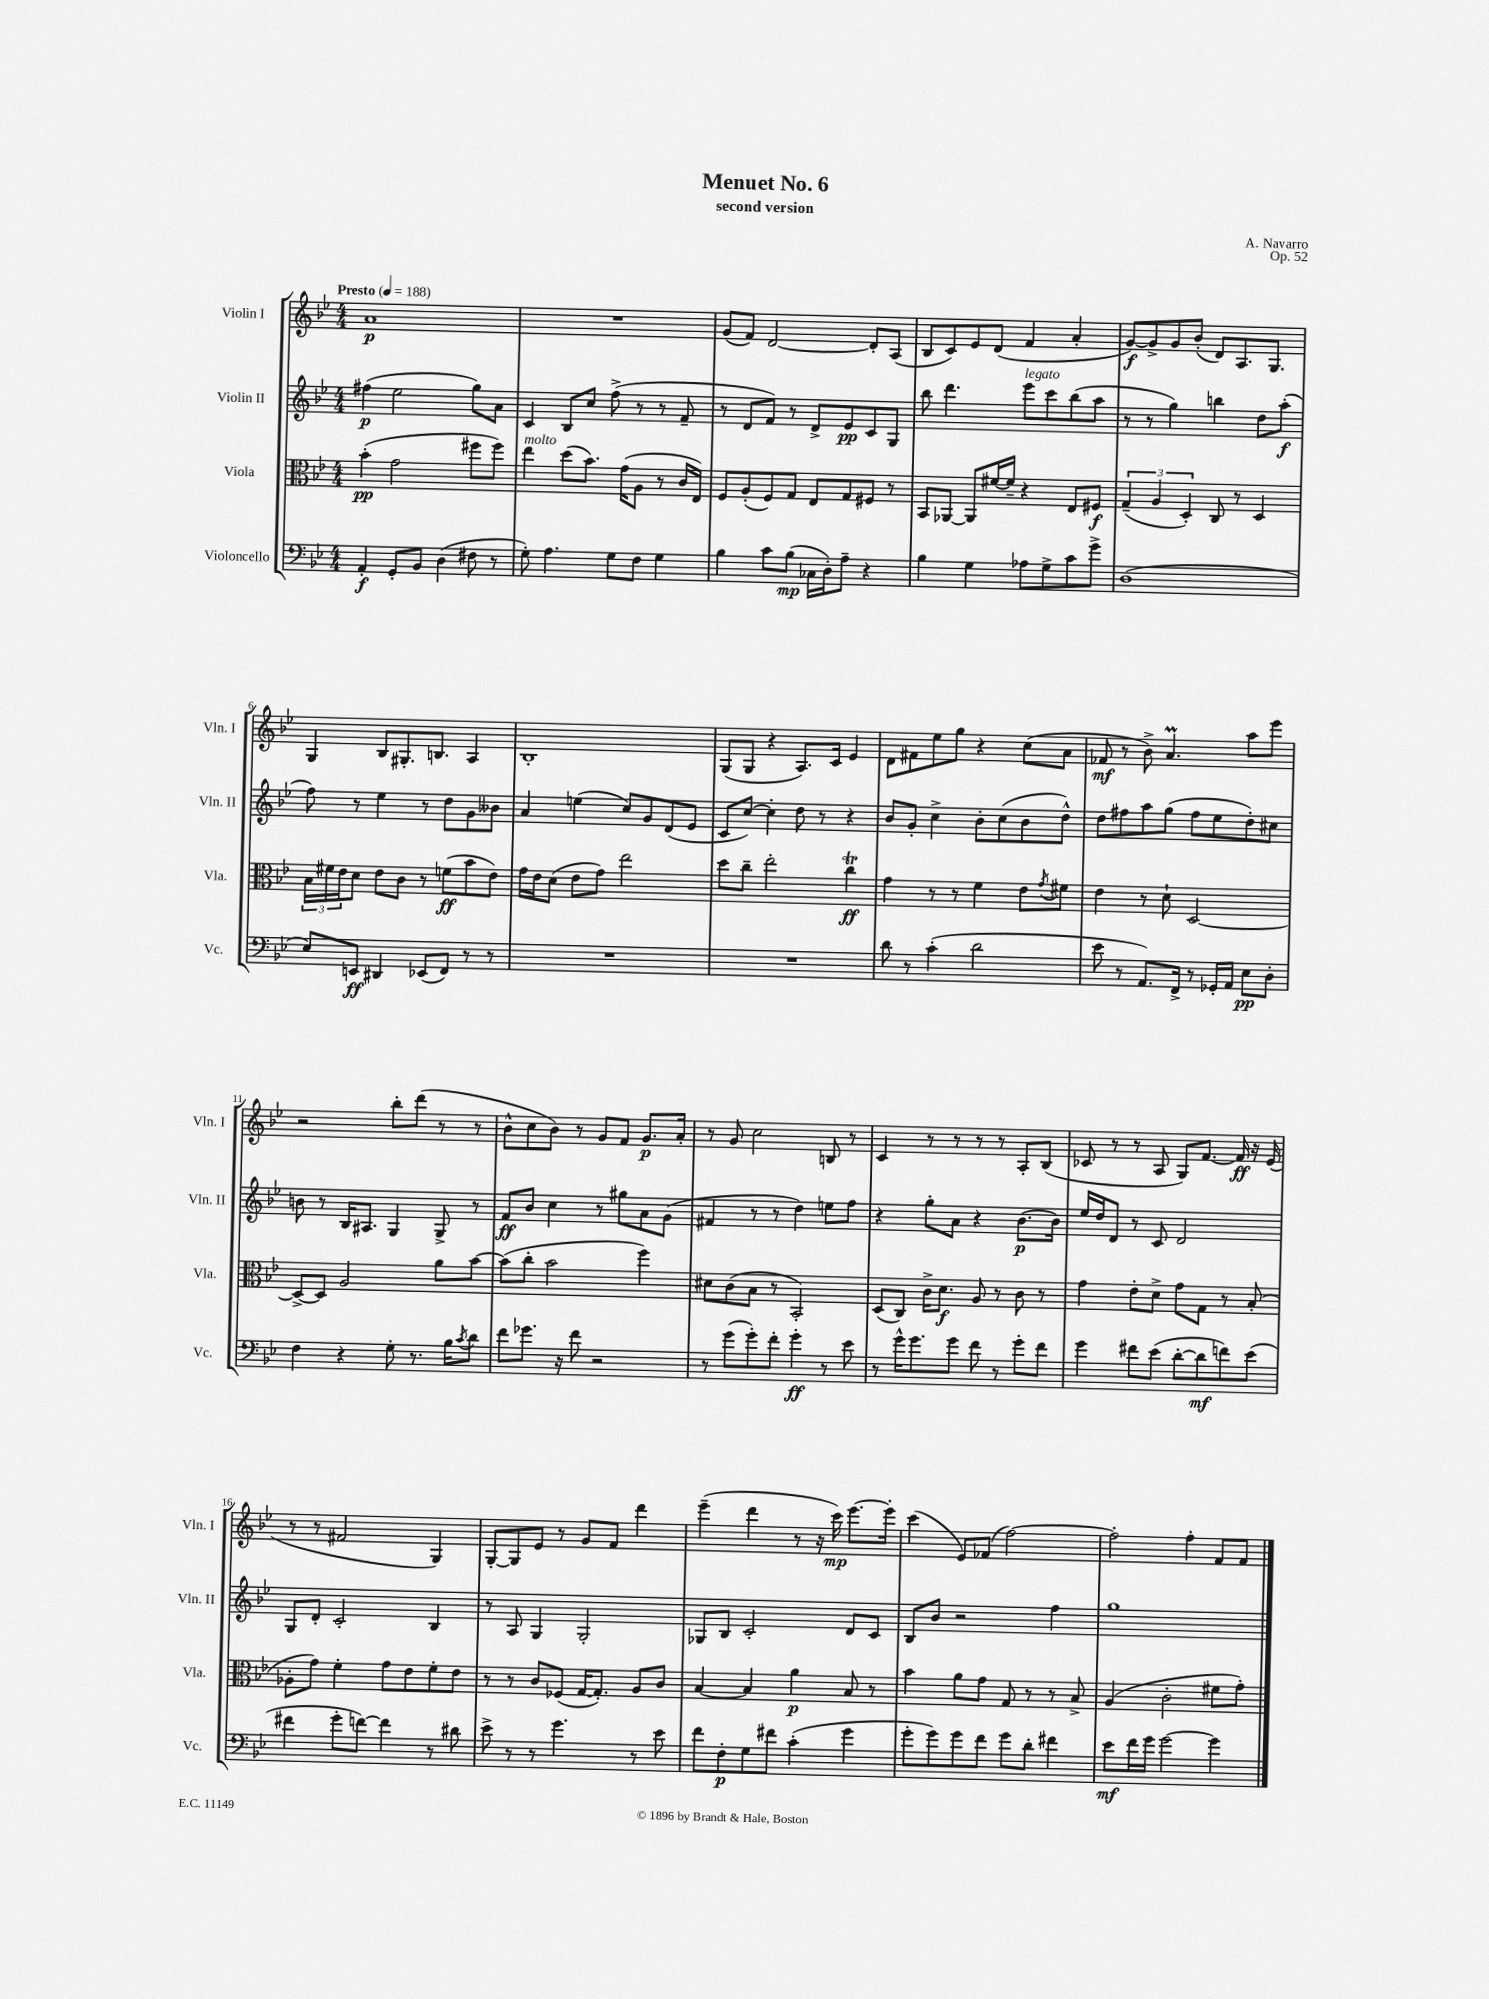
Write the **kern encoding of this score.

**kern	**dynam	**kern	**dynam	**kern	**dynam	**kern	**dynam
*part4	*part4	*part3	*part3	*part2	*part2	*part1	*part1
*staff4	*staff4	*staff3	*staff3	*staff2	*staff2	*staff1	*staff1
*I"Violoncello	*	*I"Viola	*	*I"Violin II	*	*I"Violin I	*
*I'Vc.	*	*I'Vla.	*	*I'Vln. II	*	*I'Vln. I	*
*clefF4	*	*clefC3	*	*clefG2	*	*clefG2	*
*k[b-e-]	*	*k[b-e-]	*	*k[b-e-]	*	*k[b-e-]	*
*M4/4	*	*M4/4	*	*M4/4	*	*M4/4	*
*MM188	*	*MM188	*	*MM188	*	*MM188	*
=1	=1	=1	=1	=1	=1	=1	=1
!	!	!	!	!	!	!LO:TX:a:B:t=Presto	!
4AA'/	f	(4b-'\	pp	(4ff#X\	p	1a	p
8GG'/L	.	2g\	.	2ee-\	.	.	.
8BB-/J	.	.	.	.	.	.	.
(4D\	.	.	.	.	.	.	.
8F#X\	.	8ff#X\L	.	8gg\L)	.	.	.
8r	.	8ff#\J)	.	8a\J	.	.	.
=2	=2	=2	=2	=2	=2	=2	=2
!	!	!LO:TX:a:i:t=molto	!	!	!	!	!
8G'\)	.	4ee-\	.	4c/	.	1r	.
4.A\	.	.	.	.	.	.	.
.	.	(8dd\L	.	8B-/L	.	.	.
.	.	8.b-\J)	.	8cc/J	.	.	.
8G\L	.	.	.	(8ff^\	.	.	.
.	.	(16g\KL	.	.	.	.	.
8F\J	.	8A\J	.	8r	.	.	.
4G\	.	8r	.	8r	.	.	.
.	.	16c/LL	.	8f~/	.	.	.
.	.	16E-/JJ)	.	.	.	.	.
=3	=3	=3	=3	=3	=3	=3	=3
4B-\	.	8F/L	.	8r	.	(8g/L	.
.	.	(8A'/	.	8d/L	.	8f/J)	.
8c\L	.	8F/)	.	8f/J)	.	[2d/	.
(8B-\J	mp	8G/J	.	8r	.	.	.
16C-X\LL	.	8E-/L	.	8d^/L	.	.	.
16D'\J)	.	.	.	.	.	.	.
8A~\J	.	8G/	.	8e-/	pp	.	.
4r	.	8F#X/J	.	8c/	.	8d'/L]	.
.	.	8r	.	8G/J	.	(8A/J	.
=4	=4	=4	=4	=4	=4	=4	=4
4B-\	.	8BB-/L	.	8bb-\	.	8B-/L	.
.	.	[8AA-X/J	.	4.ddd\	.	8c/)	.
4G\	.	8AA-/L]	.	.	.	8e-/	.
.	.	[16f#X/L	.	.	.	(8d/J	.
.	.	16f#~/JJ]	.	.	.	.	.
!	!	!	!	!LO:TX:a:i:t=legato	!	!	!
8A-X\L	.	4r	.	8eee-\L	.	4f/	.
8G^\	.	.	.	8ccc\	.	.	.
8c\	.	8E-/L	.	(8bb-\	.	4a'/	.
8g^\J	.	8F#X/J	f	8aa\J	.	.	.
=5	=5	=5	=5	=5	=5	=5	=5
(1D	.	(6G~/	.	8r	.	[8g/L)	f
.	.	.	.	8r	.	8g^/]	.
.	.	6A/	.	.	.	.	.
.	.	.	.	4gg\)	.	8g/	.
.	.	6D'/)	.	.	.	.	.
.	.	.	.	.	.	(8b-'/J	.
.	.	8C/	.	4bbn\	.	8d/L)	.
.	.	8r	.	.	.	8.A/	.
.	.	4D/	.	8dd\L	.	.	.
.	.	.	.	.	.	8.G/J	.
.	.	.	.	(8aa'\J	f	.	.
!!LO:LB:g=z
=6	=6	=6	=6	=6	=6	=6	=6
8E-/L)	.	24B-\LL	.	8ff\)	.	4G/	.
.	.	24f#X\	.	.	.	.	.
.	.	24e-\J	.	.	.	.	.
8EEn/J	ff	8d\J	.	8r	.	.	.
4DD#X/	.	8e-\L	.	4ee-\	.	8B-/L	.
.	.	8c\J	.	.	.	8.G#X'/	.
(8EE-X/L	.	8r	.	8r	.	.	.
.	.	.	.	.	.	8.Bn/J	.
8FF/J)	.	(8fn\L	ff	8dd\L	.	.	.
8r	.	8b-\	.	8g\	.	4A/	.
8r	.	8e-\J)	.	8b--X\J	.	.	.
=7	=7	=7	=7	=7	=7	=7	=7
1r	.	16g\LL	.	4a/	.	1B-'	.
.	.	16e-\J	.	.	.	.	.
.	.	(8d\J	.	.	.	.	.
.	.	8e-\L	.	(4een\	.	.	.
.	.	8g\J)	.	.	.	.	.
.	.	2ee-\	.	8cc/L)	.	.	.
.	.	.	.	8g/	.	.	.
.	.	.	.	(8d/	.	.	.
.	.	.	.	8e-/J	.	.	.
=8	=8	=8	=8	=8	=8	=8	=8
1r	.	8dd\L	.	8c/L	.	(8G/L	.
.	.	8cc~\J	.	[8cc/J)	.	8G/J	.
.	.	2ee-'\	.	4cc'\]	.	4r	.
.	.	.	.	8dd\	.	8.A/L)	.
.	.	.	.	8r	.	.	.
.	.	.	.	.	.	16c/Jk	.
.	.	4ccT\	ff	4r	.	4e-/	.
=9	=9	=9	=9	=9	=9	=9	=9
8d\	.	4g\	.	8b-/L	.	8d\L	.
8r	.	.	.	8g'/J	.	8f#X\	.
(4c'\	.	8r	.	4cc^\	.	8ee-\	.
.	.	8r	.	.	.	8gg\J	.
2d\	.	4f\	.	8b-'\L	.	4r	.
.	.	.	.	(8cc\	.	.	.
.	.	8e-\L	.	8b-\	.	(8cc\L	.
.	.	8qg/	.	.	.	.	.
.	.	8f#X\J	.	8dd^^\J)	.	8a\J	.
=10	=10	=10	=10	=10	=10	=10	=10
8e-\	.	4e-\	.	8dd\L	.	8f-X/	mf
8r	.	.	.	8ff#X\	.	8r	.
8.AA/L)	.	8r	.	8aa\	.	8b-^\)	.
.	.	8d`\	.	(8gg\J	.	4.am/	.
16FF^/Jk	.	.	.	.	.	.	.
8r	.	[2D/	.	8ff#\L	.	.	.
16GG-X'/LL	.	.	.	8ee-\	.	.	.
16AA/JJ	.	.	.	.	.	.	.
8E-\L	pp	.	.	8dd'\)	.	8aa\L	.
8D'\J	.	.	.	8cc#X\J	.	8eee-\J	.
!!LO:LB:g=z
=11	=11	=11	=11	=11	=11	=11	=11
4F\	.	8D^/L_	.	8bn\	.	2r	.
.	.	8D/J]	.	8r	.	.	.
4r	.	2A/	.	16B-/KL	.	.	.
.	.	.	.	8.A#X/J	.	.	.
8G'\	.	.	.	4G/	.	8bb-'\L	.
8.r	.	.	.	.	.	(8ddd\J	.
.	.	8a\L	.	8G^/	.	8r	.
16B-\KL	.	.	.	.	.	.	.
8qc/	.	.	.	.	.	.	.
8d\J	.	[8b-\J	.	8r	.	8r	.
=12	=12	=12	=12	=12	=12	=12	=12
8f\L	.	(8b-\L]	.	8f/L	ff	8b-^^\L	.
8.g-X\J	.	8cc'\J	.	8b-/J	.	8cc\	.
.	.	2b-\	.	4cc\	.	8b-\J)	.
16r	.	.	.	.	.	.	.
8f\	.	.	.	.	.	8r	.
2r	.	.	.	8r	.	8g/L	.
.	.	.	.	8gg#X\L	.	8f/J	.
.	.	4ff\)	.	8a\	.	8.g/L	p
.	.	.	.	(8g\J	.	.	.
.	.	.	.	.	.	16a'/Jk	.
=13	=13	=13	=13	=13	=13	=13	=13
8r	.	8d#X\L	.	4f#X/	.	8r	.
(8g\L	.	(8c\	.	.	.	8g/	.
8g'\)	.	8B-\J	.	8r	.	2cc\	.
8f'\J	.	8r	.	8r	.	.	.
4g'\	ff	2BB-'/)	.	4dd\)	.	.	.
8r	.	.	.	8een\L	.	8Bn/	.
8e-\	.	.	.	8ff\J	.	8r	.
=14	=14	=14	=14	=14	=14	=14	=14
8r	.	(8D/L	.	4r	.	4c/	.
16g^^\KL	.	8C/J)	.	.	.	.	.
8.g\	.	.	.	.	.	.	.
.	.	16c^\KL	.	8gg'\L	.	8r	.
.	.	8.d\J	f	.	.	.	.
8g\J	.	.	.	8a\J	.	8r	.
8f\	.	8A/	.	4r	.	8r	.
8r	.	8r	.	.	.	8r	.
8g'\L	.	8c\	.	(8.b-\L	p	8A'/L	.
8f\J	.	8r	.	.	.	(8B-/J	.
.	.	.	.	16b-\Jk)	.	.	.
=15	=15	=15	=15	=15	=15	=15	=15
4g\	.	4g\	.	16ee-/LL	.	8c-X/	.
.	.	.	.	16dd/J	.	.	.
.	.	.	.	8d/J	.	8r	.
8f#X\L	.	8e-'\L	.	8r	.	8r	.
(8e-\J	.	8d^\J	.	8c/	.	8A/	.
[8d'\L	.	8g\L	.	2d/	.	8G/L)	.
8d\]	mf	8G\J	.	.	.	[8.f/J	.
8fn\)	.	8r	.	.	.	.	.
.	.	.	.	.	.	16f/]	ff
(8e-\J	.	(8B-'/	.	.	.	16r	.
.	.	.	.	.	.	(16e-/	.
!!LO:LB:g=z
=16	=16	=16	=16	=16	=16	=16	=16
4f#X\	.	8A-X'\L	.	8G/L	.	8r	.
.	.	8g\J)	.	8d'/J	.	8r	.
8g'\L	.	4f'\	.	2c'/	.	2f#X/	.
[8fn\J)	.	.	.	.	.	.	.
4f\]	.	8g\L	.	.	.	.	.
.	.	8e-\	.	.	.	.	.
8r	.	8f'\	.	4B-/	.	4G/)	.
8d#X\	.	8e-\J	.	.	.	.	.
=17	=17	=17	=17	=17	=17	=17	=17
8e-^\	.	8r	.	8r	.	[8G'/L	.
8r	.	8r	.	8A/	.	8G/]	.
8r	.	8c/L	.	4G/	.	8e-/J	.
4.g\	.	(8F-X/J	.	.	.	8r	.
.	.	[16G/KL	.	2G'/	.	8g/L	.
.	.	8.G'/J])	.	.	.	.	.
.	.	.	.	.	.	8f/J	.
8r	.	8A/L	.	.	.	4ddd\	.
8e-\	.	8c/J	.	.	.	.	.
=18	=18	=18	=18	=18	=18	=18	=18
8f\L	.	[4B-/	.	8G-X/L	.	(4eee-~\	.
8F'\	p	.	.	8B-/J	.	.	.
8G\	.	4B-/]	.	2c'/	.	4ddd\	.
8f#X\J	.	.	.	.	.	.	.
(4c'\	.	4a\	p	.	.	8r	.
.	.	.	.	.	.	16r	.
.	.	.	.	.	.	16ccc\)	mp
4g\	.	8B-/	.	8d/L	.	[8.eee-\L	.
.	.	8r	.	8c/J	.	.	.
.	.	.	.	.	.	16eee-'\Jk]	.
=19	=19	=19	=19	=19	=19	=19	=19
8g'\L	.	4b-\	.	8B-/L	.	(4ccc\	.
8g\)	.	.	.	8b-/J	.	.	.
8g\	.	8a\L	.	2r	.	8e-/L)	.
8f\J	.	8g\J	.	.	.	(8f-X/J	.
8g\L	.	8G/	.	.	.	[2ff\)	.
8d'\J	.	8r	.	.	.	.	.
4f#X\	.	8r	.	4ff\	.	.	.
.	.	8B-^/	.	.	.	.	.
=20	=20	=20	=20	=20	=20	=20	=20
8e-\L	mf	(4A/	.	1gg	.	2ff'\]	.
16f\L	.	.	.	.	.	.	.
16g\JJ	.	.	.	.	.	.	.
[2g\	.	2c'\	.	.	.	.	.
.	.	.	.	.	.	4ff'\	.
4g\]	.	8f#X\L	.	.	.	8f/L	.
.	.	8g'\J)	.	.	.	8f/J	.
==	==	==	==	==	==	==	==
*-	*-	*-	*-	*-	*-	*-	*-
